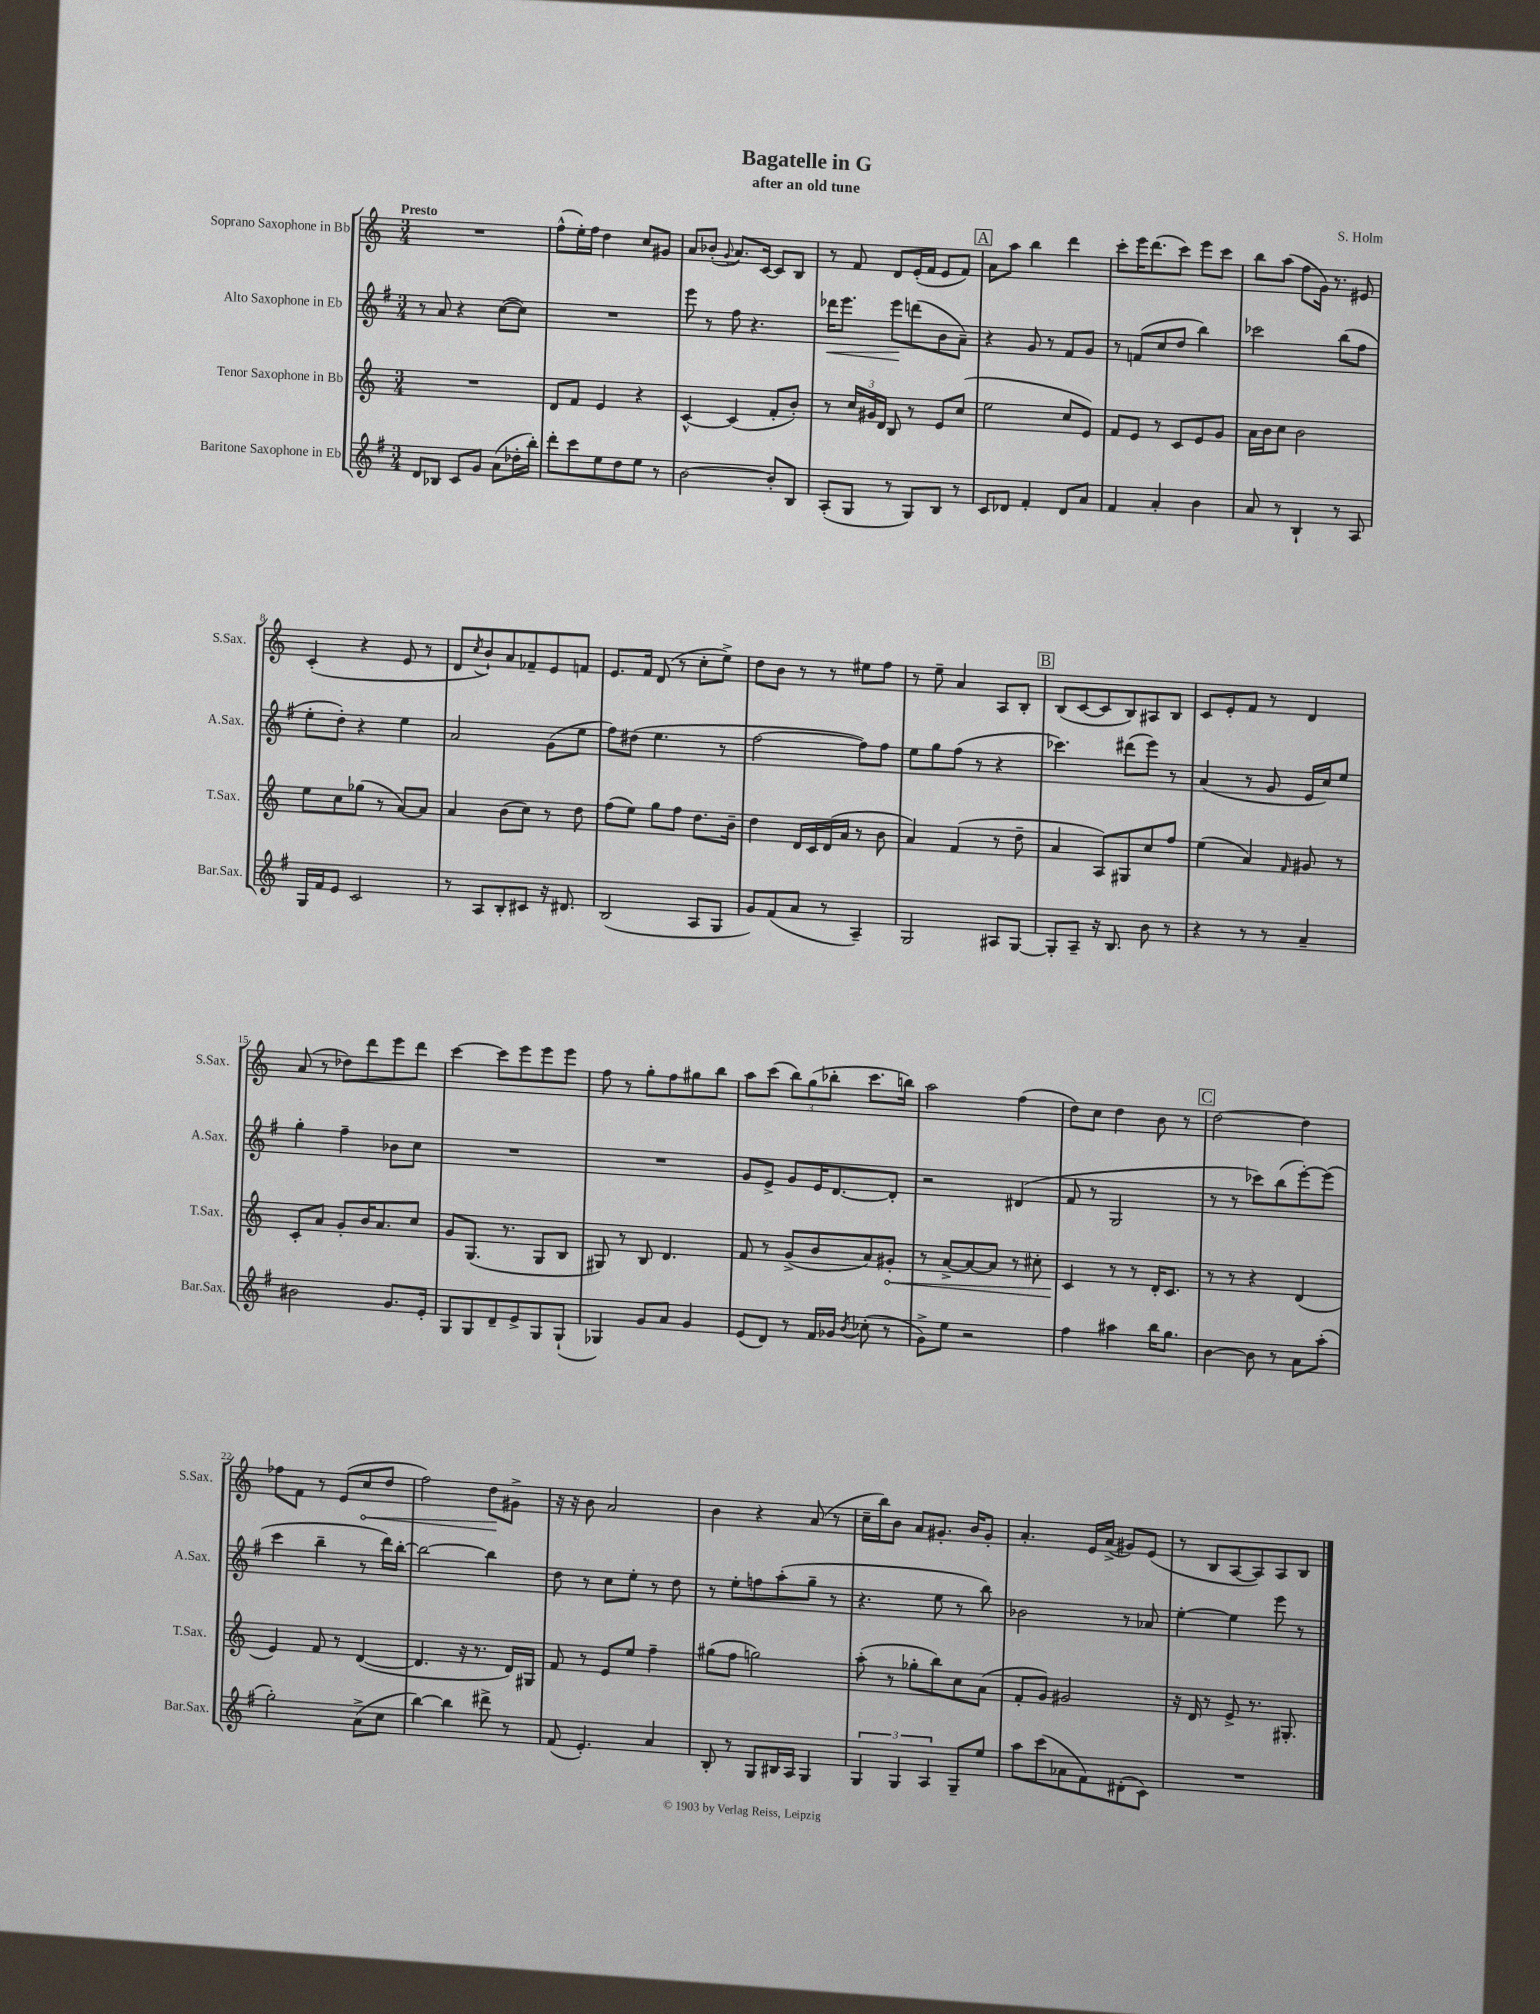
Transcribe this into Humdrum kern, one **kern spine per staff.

**kern	**kern	**kern	**kern
*staff4	*staff3	*staff2	*staff1
*clefG2	*clefG2	*clefG2	*clefG2
*k[f#]	*k[]	*k[f#]	*k[]
*M3/4	*M3/4	*M3/4	*M3/4
8d/L	2.r	8r	2.r
8B-/J	.	8a/	.
8c/L	.	4r	.
8g/J	.	.	.
(8a\L	.	([8cc\L	.
16dd-'\L	.	8cc\]J)	.
16bb'\JJ)	.	.	.
=	=	=	=
8ddd'\L	8d/L	2.r	(8ff^^\L
8ccc\	8f/J	.	16ee'\L)
.	.	.	16ff\JJ
8ee\	4e/	.	4dd\
8dd\	.	.	.
8ee\J	4r	.	8cc/L
8r	.	.	8g#/J
=	=	=	=
[2b\	[4c^^/	8eee\	8a/L
.	.	8r	(8b-'/J
.	.	.	8qqg/
.	(4c/]	8ff#\	8.a/L)
.	.	4.r	.
.	.	.	[16c/Jk
8b'/]L	8f'/L	.	8c/]L
8B/J	8b'/J)	.	8B/J
=	=	=	=
(8A'/L	8r	16ddd-\LK	8r
.	.	8.eee\J	.
8G/J	24cc/LL	.	8f/
.	24g#/	.	.
.	24d/JJ	.	.
8r	8B/	8eee\L	8d/L
8G/L)	8r	(8ddd\	(16e'/L
.	.	.	16f/JJ
8B/J	8e/L	8b\	8e/L
8r	(8cc/J	8a~\J)	8f/J)
=	=	=	=
8c/L	2ee\	4r	8a\L
8d-/J	.	.	8aa\J
4f#'/	.	8g/	4bb\
.	.	8r	.
8d-/L	8cc/L	8f#/L	4ddd\
8a/J	8e/J)	8g/J	.
=	=	=	=
4f#/	8f/L	8r	8ccc'\L
.	8e/J	(8f/L	16eee\K
.	.	.	(8.ddd\
4a'/	8r	8cc/	.
.	8c/L	8dd/J	8ccc\J)
4b\	8e/	4bb\)	8eee\L
.	8g/J	.	8ccc\J
=	=	=	=
8a/	16a\LL	2ccc-\	8bb\L
.	16b\J	.	.
8r	8cc\J	.	(8aa\J
4B`/	2b\	.	8ff\L
.	.	.	16g\Jk)
.	.	.	8.r
8r	.	(8bb\L	.
8A/	.	8ff#\J	8e#/
=	=	=	=
16G/LL	8ee\L	8ee'\L	(4c'/
16f#/J	.	.	.
8e/J	8cc\	8dd'\J)	.
2c/	(8gg-\J	4r	4r
.	8r	.	.
.	[8a/L)	4ee\	8e/
.	8a/]J	.	8r
=	=	=	=
8r	4a/	2a/	8d/L
.	.	.	8qcc/
8A/L	.	.	8b`/)
8B'/	(8b\L	.	8a/
8c#/J	8cc\J)	.	8f-~/
16r	8r	(8g\L	8e/
8.d#/	.	.	.
.	8dd\	8ee\J	8f/J
=	=	=	=
(2B/	(8ff\L	8ff#\L)	8.e/L
.	8ee\J)	(8dd#\J	.
.	.	.	16f/Jk
.	8gg\L	4.ee\	(8d/
.	8ff\J	.	8r
8A/L	8.dd\L	.	8cc'\L
8G/J	.	8r	8ee^\J)
.	16b~\Jk	.	.
=	=	=	=
8g/L)	4dd\	[2ff#\	8dd\L
(8f#/	.	.	8b\J
8a/J	16d/LL	.	8r
.	16c/	.	.
8r	(16d/	.	8r
.	16a/JJ	.	.
4A~/)	8r	8ff#\]L)	8ee#\L
.	8b\	8ff#\J	8ff\J
=	=	=	=
2G/	4a/)	8ee\L	8r
.	.	8gg\	8ee~\
.	(4f/	(8ff#\J	4a/
.	.	8r	.
8A#/L	8r	4r	8A/L
[8G/J	8dd~\	.	8B'/J
=	=	=	=
8G'/]L	4a/	4.ccc-\)	(8B/L
8A~/J	.	.	[8c/
16r	8A/L)	.	8c/]
8.B/	.	.	.
.	8G#/	(8ddd#\L	8B/)
8b\	8cc/	8eee\J)	8A#/
8r	8ff/J	8r	8B/J
=	=	=	=
4r	(4ee\	(4a/	8c/L
.	.	.	8e'/
8r	4a/)	8r	8f/J
8r	.	8g/	8r
.	16qqf/	.	.
4a~/	8g#/	16e/LL	4d/
.	.	16cc/J)	.
.	8r	8ee/J	.
=	=	=	=
2b#\	8c'/L	4gg'\	(8a/
.	8a/J	.	8r
.	8g'/L	4ff#~\	8dd-\L)
.	16b/K	.	8ddd\
.	8.a/	.	.
8.g/L	.	8b-\L	8eee\
.	8cc/J	8cc\J	8ddd\J
16e'/Jk	.	.	.
=	=	=	=
8G/L	8g/L	2.r	[4ccc\
8G/	(8.G/J	.	.
8d~/	.	.	8ccc\]L
.	8.r	.	.
8e^/	.	.	8eee\
8G/	8G/L	.	8eee\
(8G`/J	8B/J	.	8eee\J
=	=	=	=
4G-/)	8G#/)	2.r	8ff\
.	8r	.	8r
8g/L	8B/	.	8gg'\L
8a/J	4.d/	.	8ff\
4g/	.	.	8gg#\
.	.	.	8bb\J
=	=	=	=
(8e/L	8f/	8g/L	8aa\L
8d/J)	8r	8e^/J	(8ccc\J
8r	(8g^/L	8g/L	12bb\L)
.	.	.	(12gg\
16f#/LL	8b/	16e/K	.
.	.	.	12bb-'\J
16g-/JJ	.	[8.d/	.
8qb/	.	.	.
(8cc-'\	8a/)	.	8.ccc\L
8r	8g#'/J	8d'/]J	.
.	.	.	16bb\Jk)
=	=	=	=
8g^\L)	8r	2r	2aa\
8ee\J	[8a^/L	.	.
2r	8a/_	.	.
.	8a/]J	.	.
.	8r	(4d#/	(4ff\
.	8cc#'\	.	.
=	=	=	=
4ff#\	4c/	8f#/	8dd\L)
.	.	8r	8cc\J
4aa#\	8r	2G/	4dd\
.	8r	.	.
16bb\LK	16d'/LK	.	8b\
8.gg\J	8.c/J	.	.
.	.	.	8r
=	=	=	=
[4b\	8r	8r	[2dd\
.	8r	8r	.
8b\]	4r	8ccc-\L)	.
8r	.	(8bb\	.
8a\L	(4d/	[8eee'\)	4dd\]
(8aa'\J	.	(8eee\]J	.
=	=	=	=
2gg'\)	4e/)	4ccc\	8ff-\L
.	.	.	8f\J
.	8f/	4bb~\	8r
.	8r	.	(8e/L
(8a^\L	([4d/	8r	8cc/
8cc\J	.	16ddd\LL)	8dd/J
.	.	[16bb'\JJ	.
=	=	=	=
[4bb\)	4.d/]	2bb\_	2ff\)
4bb\]	.	.	.
.	16r	.	.
.	8.r	.	.
8ddd#^\	.	4bb\]	8dd\L
8r	16d/LL)	.	8g#^\J
.	16G#/JJ	.	.
=	=	=	=
(8f#/	8f/	8dd\	16r
.	.	.	16r
4.e'/)	8r	8r	8b\
.	8e/L	8cc\L	2a/
.	8ee/J	8ee'\J	.
4a/	4ff~\	8r	.
.	.	8dd\	.
=	=	=	=
8B'/	(8gg#\L	8r	4b\
8r	8ff\J	8ee'\L	.
8G/L	2gg\)	8ff\	4r
16B#/L	.	(8aa'\	.
16A/JJ	.	.	.
4G/	.	8gg~\J	(8a/
.	.	8r	8r
=	=	=	=
6G/	(8aa'\	4.r	16cc~\LL
.	.	.	16bb\J)
.	8r	.	8b\J
6G/	.	.	.
.	8gg-'\L	.	8a/L
6A/	.	.	.
.	8bb\)	8ee\	8.g#'/J
8G~/L	8cc\	8r	.
.	.	.	16b/LK
8ee/J	(8a\J	8bb\)	8g#'/J
=	=	=	=
8aa\L	8f'/L	2b-\	4.a'/
(8ccc\	8g/J)	.	.
8a-\	2g#/	.	.
8f#\)	.	.	16e/LL
.	.	.	(16a^/JJ
(8d#'\	.	8r	8g#/L)
8c\J)	.	8a-/	(8e/J
=	=	=	=
2.r	16r	[4ee'\	8r
.	16d/	.	.
.	8r	.	8B/L
.	8e^/	4ee\]	[8A/
.	8.r	.	8A/])
.	.	8eee\	8A/
.	8.G#'/	.	.
.	.	8r	8B/J
==	==	==	==
*-	*-	*-	*-
